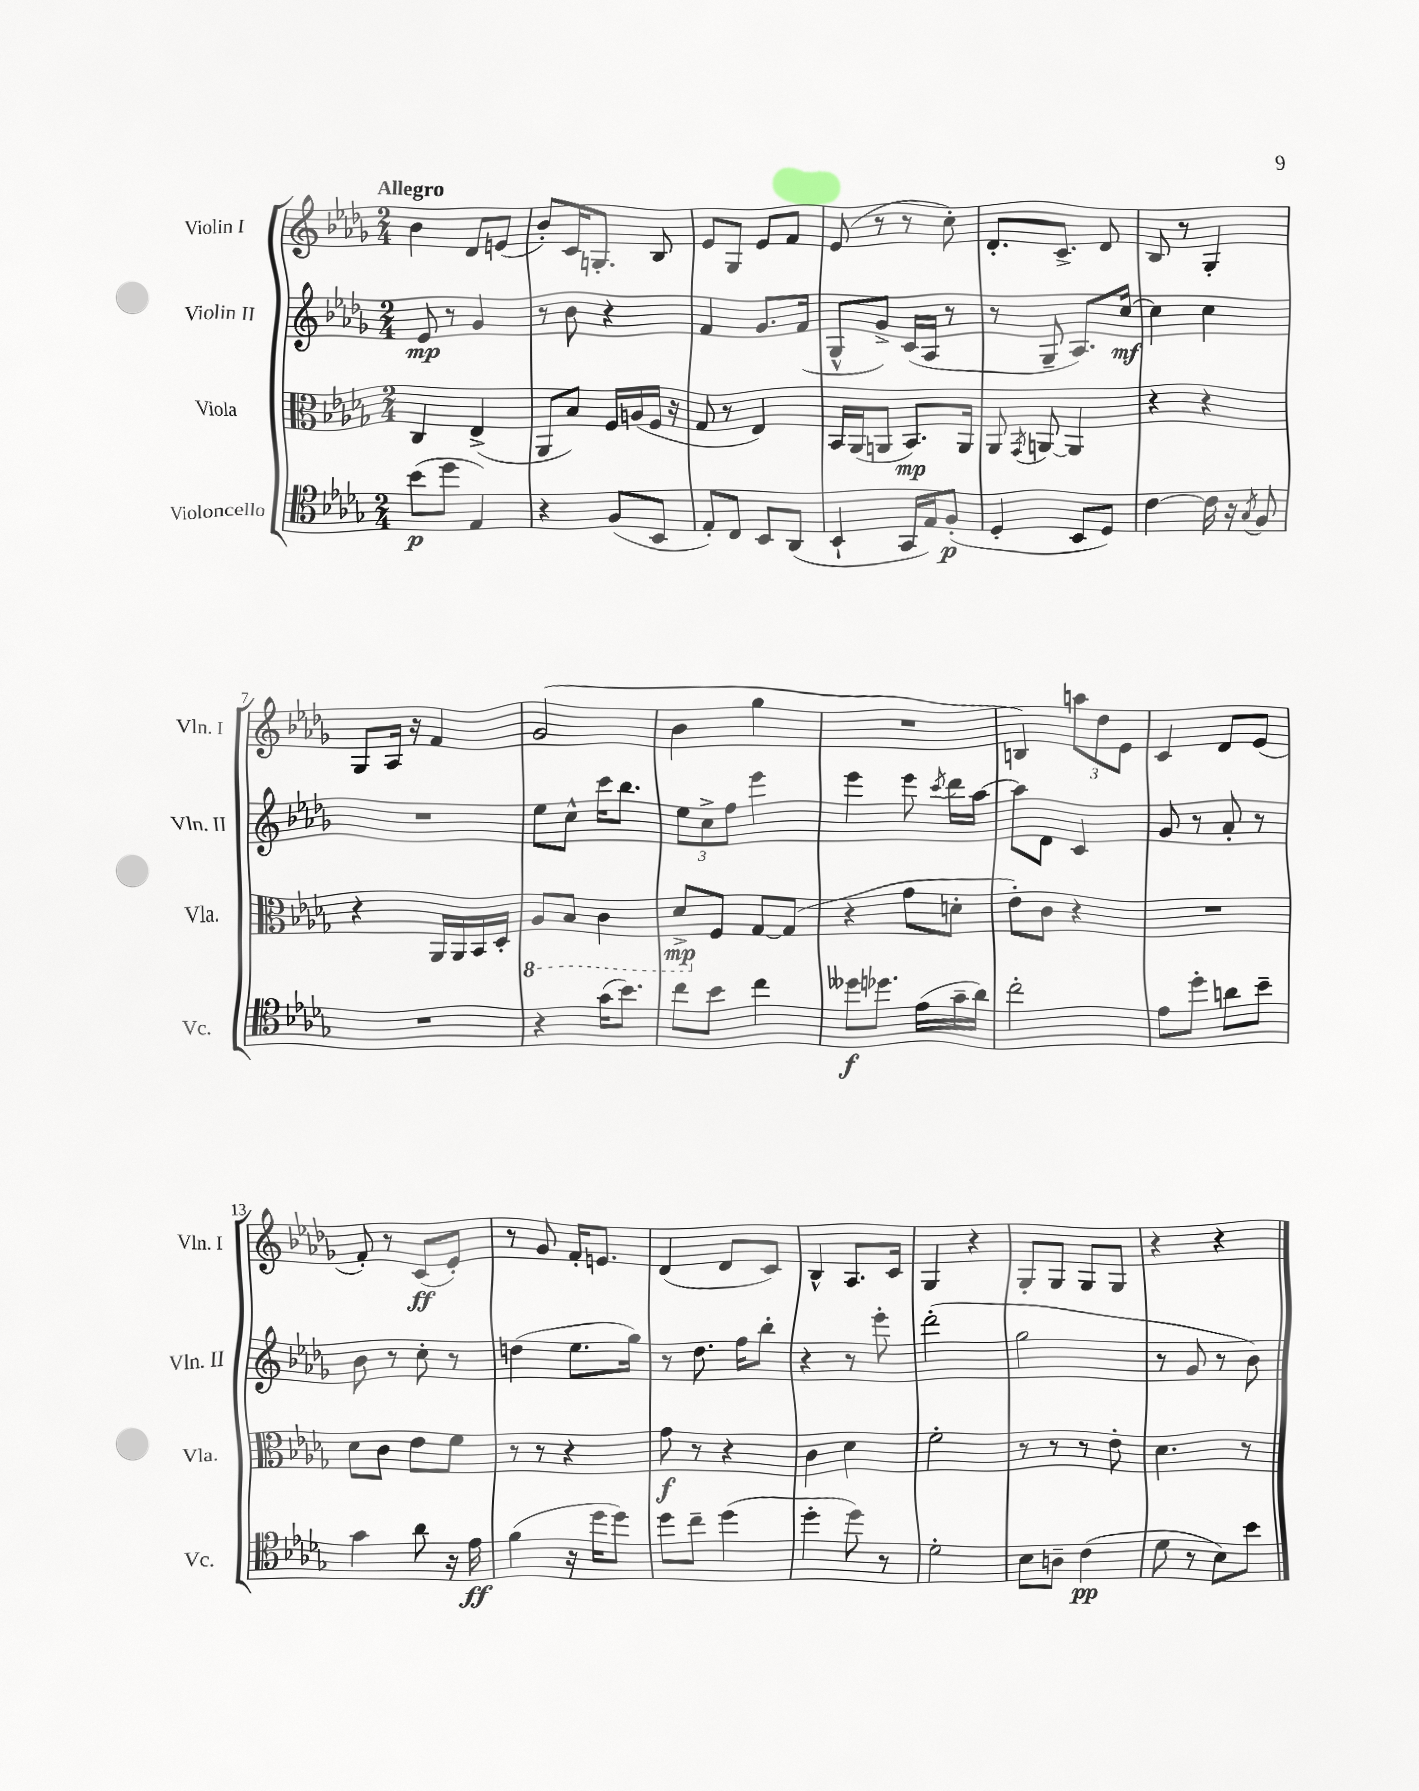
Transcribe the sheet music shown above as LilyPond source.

<<
\new StaffGroup <<
\new Staff = "s0" \with { instrumentName = "Violin I" shortInstrumentName = "Vln. I" } {
    \clef treble \key des \major \numericTimeSignature \time 2/4 \tempo "Allegro"
    \autoBeamOff bes'4 des'8[ e'8]( |
    bes'8[-.) c'16 g8.]-. bes8 |
    ees'8[ ges8] ees'8[ f'8] |
    ees'8( r8 r8 c''8-.) |
    des'8.[-. c'8.]-> des'8 |
    bes8 r8 ges4-. |
    ges8[ aes16] r16 f'4 |
    ges'2( |
    bes'4 ges''4 |
    R2 |
    b4) \tuplet 3/2 { a''8[ des''8 ees'8] } |
    c'4 des'8[ ees'8]( |
    f'8-.) r8 c'8[\ff( ees'8]-.) |
    r8 ges'8 f'16[-. e'8.] |
    des'4( des'8[ c'8]) |
    bes4-^ aes8.[ c'16] |
    ges4 r4 |
    ges8[-. ges8] ges8[ ges8] |
    r4 r4 \bar "|." |
}
\new Staff = "s1" \with { instrumentName = "Violin II" shortInstrumentName = "Vln. II" } {
    \clef treble \key des \major \numericTimeSignature \time 2/4
    \autoBeamOff ees'8\mp r8 ges'4 |
    r8 bes'8 r4 |
    f'4 ges'8.[ f'16]( |
    ges8[-^ ges'8]->) c'16[( aes16] r8 |
    r8 ges8-- aes8.[) c''16]~\mf |
    c''4 c''4 |
    R2 |
    ees''8[ c''8]-^ c'''16[ bes''8.] |
    \tuplet 3/2 { ees''8[ c''8-> f''8] } ees'''4 |
    ees'''4 ees'''8 \acciaccatura { c'''8 } des'''16[ aes''16]~ |
    aes''8[ des'8] c'4 |
    ges'8 r8 aes'8-. r8 |
    bes'8 r8 c''8-. r8 |
    d''4( ees''8.[ ges''16]) |
    r8 des''8. f''16[ bes''8]-. |
    r4 r8 ees'''8-. |
    des'''2-.( |
    ges''2 |
    r8 ges'8 r8 bes'8) \bar "|." |
}
\new Staff = "s2" \with { instrumentName = "Viola" shortInstrumentName = "Vla." } {
    \clef alto \key des \major \numericTimeSignature \time 2/4
    \autoBeamOff c4 ees4->( |
    aes,8[ bes8]) f16[ a16( f16] r16 |
    ges8 r8 ees4) |
    bes,16[ aes,16( a,8] bes,8.[\mp) a,16] |
    aes,8 \acciaccatura { ges,8 } a,8~ a,4 |
    r4 r4 |
    r4 aes,16[ aes,16 bes,16 des16]-. |
    \ottava #-1 aes,8[ bes,8] c4 |
    des8[->\mp \ottava #0 f8] ges8[~ ges8]( |
    r4 ges'8[ d'8]-. |
    ees'8[-.) c'8] r4 |
    R2 |
    des'8[ c'8] ees'8[ f'8] |
    r8 r8 r4 |
    ges'8\f r8 r4 |
    c'4 des'4 |
    f'2-. |
    r8 r8 r8 ees'8-. |
    des'4. r8 \bar "|." |
}
\new Staff = "s3" \with { instrumentName = "Violoncello" shortInstrumentName = "Vc." } {
    \clef tenor \key des \major \numericTimeSignature \time 2/4
    \autoBeamOff bes'8[\p( des''8] ees4) |
    r4 f8[( bes,8] |
    ees8[-.) c8] bes,8[ aes,8]( |
    bes,4-! ges,16[ ees16) f8]-.\p( |
    des4-. bes,8[ des8]) |
    c'4~ c'16 r16 \acciaccatura { ges8 } f8 |
    R2 |
    r4 ges'16[( bes'8.]) |
    c''8[ bes'8] c''4 |
    deses''8[\f des''8.] ees'16[( ges'16-- aes'16]) |
    c''2-. |
    ees'8[ des''8]-. a'8[ bes'8]-- |
    ges'4 aes'8 r16 ees'16\ff |
    f'4( r16 des''16[ des''8]) |
    des''8[ c''8]-- des''4( |
    des''4-. des''8) r8 |
    des'2-. |
    bes8[ a8]-- c'4\pp( |
    des'8 r8 bes8[) bes'8] \bar "|." |
}
>>
>>
